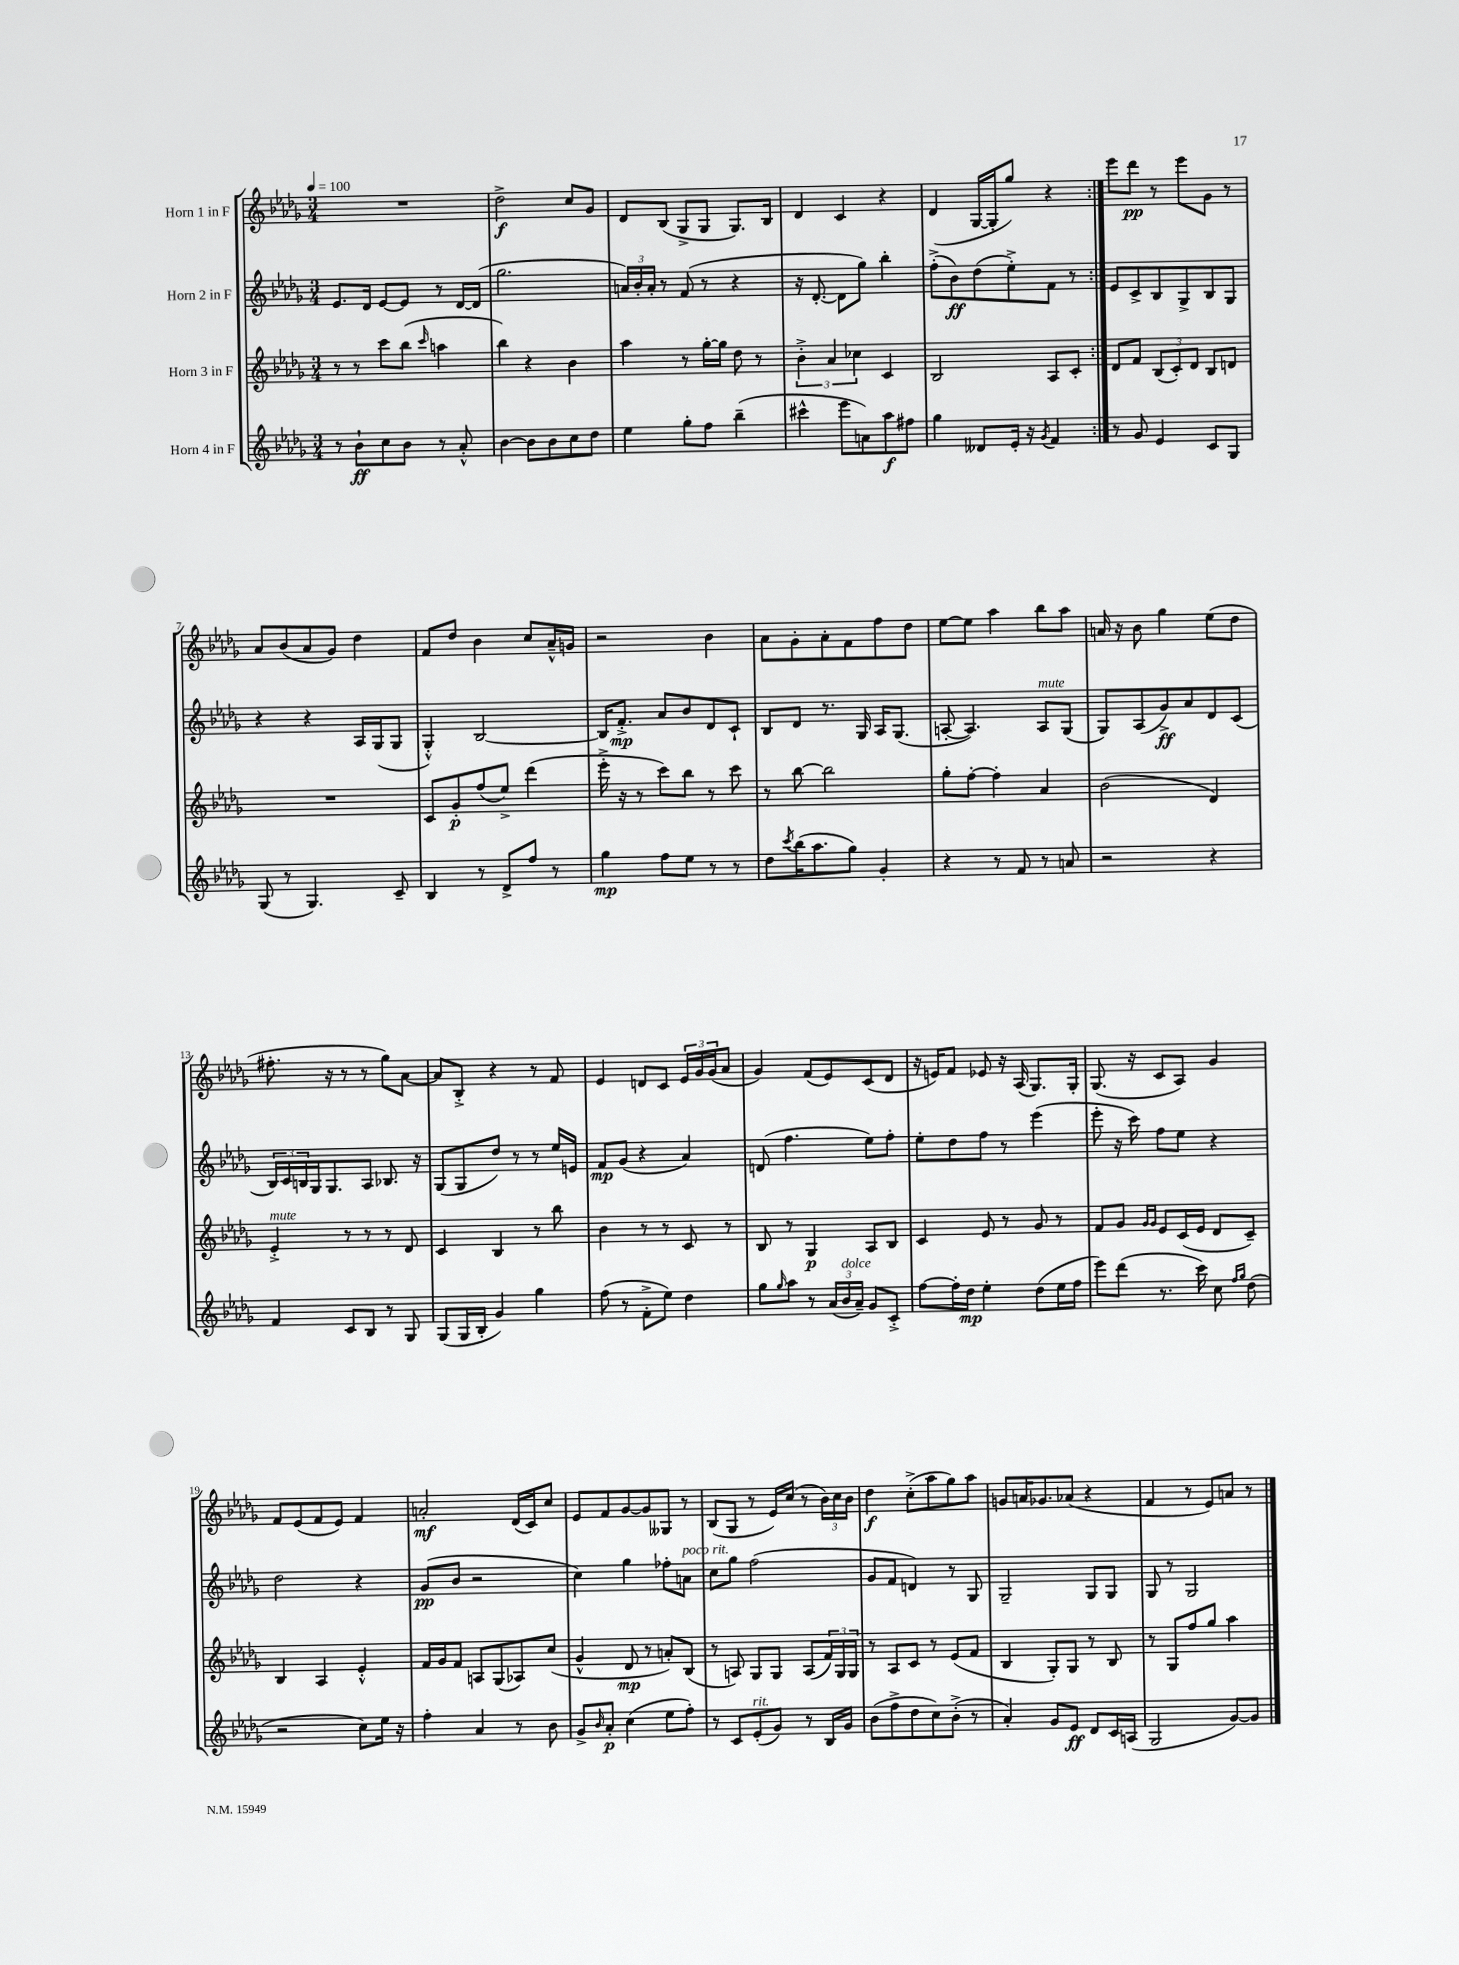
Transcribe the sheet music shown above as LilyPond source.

<<
\new StaffGroup <<
\new Staff = "s0" \with { instrumentName = "Horn 1 in F" } {
    \clef treble \key des \major \numericTimeSignature \time 3/4 \tempo 4 = 100
    \repeat volta 2 { R2. |
    des''2->\f c''8 ges'8 |
    des'8 bes8( ges8-> ges8 ges8.) bes16 |
    des'4 c'4 r4 |
    des'4( ges16~ ges16-. ges''8) r4 | }
    ees'''8 des'''8\pp r8 ees'''8 ges'8 r8 |
    aes'8 bes'8( aes'8 ges'8) des''4 |
    f'8 des''8 bes'4 c''8 aes'16---^ g'16 |
    r2 bes'4 |
    aes'8 ges'8-. aes'8-. f'8 f''8 des''8 |
    ees''8~ ees''8 aes''4 bes''8 aes''8 |
    a'16 r16 bes'8 ges''4 ees''8( des''8 |
    fis''8.-. r16 r8 r8 ges''8) aes'8~ |
    aes'8 bes8-.-> r4 r8 f'8 |
    ees'4 d'8 c'8 \tuplet 3/2 { ees'16 ges'16 ges'16( } aes'8 |
    ges'4) f'8( ees'8) c'8( des'8 |
    r16 e'16) f'8 ees'8 r16 aes16( ges8.) ges16-. |
    ges8.( r16 c'8 aes8) ges'4 |
    f'8 ees'8( f'8 ees'8) f'4 |
    a'2-.\mf des'16( c'16) c''8 |
    ees'8 f'8 ges'8~ ges'8 geses8 r8 |
    bes8( ges8 r8 ees'16) c''16( r8 \tuplet 3/2 { bes'16) c''16 bes'16 } |
    des''4\f c''8-.->( aes''8 ges''8) aes''8 |
    g'8 a'16 ges'8. aes'8( r4 |
    f'4 r8 ees'8) a'8 r8 \bar "|." |
}
\new Staff = "s1" \with { instrumentName = "Horn 2 in F" } {
    \clef treble \key des \major \numericTimeSignature \time 3/4
    \repeat volta 2 { ees'8. des'16 ees'8~ ees'8 r8 des'16~ des'16( |
    ges''2. |
    \tuplet 3/2 { a'16) bes'16-. a'16-. } r8 f'8( r8 r4 |
    r16 des'8.~-. des'8 ges''8) bes''4-. |
    f''8-.->( bes'8\ff) des''8( ees''8-.->) f'8 r8 | }
    ees'8 c'8-> bes8 ges8-> bes8 ges8 |
    r4 r4 aes16 ges16( ges8 |
    ges4-.-^) bes2~ |
    bes16 f'8.-.->\mp aes'8 bes'8 des'8 c'8-! |
    bes8 des'8 r8. ges16 aes16 ges8.( |
    a8~-. a4.) a8^\markup { \italic "mute" } ges8( |
    ges8) aes8( ges'8->\ff) aes'8 des'8 c'8( |
    \tuplet 3/2 { bes16) c'16 b16 } ges16 ges8. aes8 bes8. r16 |
    ges8( ges8 des''8) r8 r8 ees''16 e'16 |
    f'8\mp ges'8( r4 aes'4) |
    d'8( f''4. ees''8) f''8-. |
    ees''8-. des''8 f''8 r8 ees'''4( |
    ees'''8-. r16 c'''16) f''8 ees''8 r4 |
    des''2 r4 |
    ges'8\pp( bes'8 r2 |
    c''4) ges''4 fes''8-. a'8^\markup { \italic "poco rit." } |
    c''8 ges''8 f''2( |
    ges'8 f'8 d'4) r8 ges8 |
    ges2-- ges8 ges8 |
    ges8 r8 ges2 \bar "|." |
}
\new Staff = "s2" \with { instrumentName = "Horn 3 in F" } {
    \clef treble \key des \major \numericTimeSignature \time 3/4
    \repeat volta 2 { r8 r8 c'''8 bes''8( \grace { c'''16 } a''4 |
    bes''4) r4 bes'4 |
    aes''4 r8 ges''16~-. ges''16 des''8 r8 |
    \tuplet 3/2 { bes'4-.-> aes'4 ces''4 } c'4 |
    bes2 aes8 c'8-. | }
    des'8 f'8 \tuplet 3/2 { bes8( c'8-.) des'8 } bes8 d'8 |
    R2. |
    c'8 ges'8-.\p f''8( ees''8->) des'''4( |
    ees'''16-.-> r16 r8 c'''8) bes''8 r8 c'''8 |
    r8 bes''8~ bes''2 |
    ges''8-. f''8~-. f''4-. aes'4 |
    bes'2( des'4) |
    ees'4-.->^\markup { \italic "mute" } r8 r8 r8 des'8 |
    c'4 bes4 r8 bes''8 |
    bes'4 r8 r8 c'8 r8 |
    bes8 r8 ges4\p aes8 bes8 |
    c'4 ees'8 r8 ges'8 r8 |
    f'8 ges'8 \grace { ges'16 ges'16 } ees'8 c'16( ees'16 des'8 c'8--) |
    bes4 aes4 ees'4-.-^ |
    f'16 ges'16 f'8 a8 ges8( aes8) c''8( |
    ges'4-^ des'8\mp r8 a'8-.) bes8( |
    r8 a8) ges8 ges8 a8( \tuplet 3/2 { f'16) ges16 ges16 } |
    r8 aes8 c'8 r8 ees'8( f'8 |
    bes4 ges8-.) ges8 r8 bes8 |
    r8 ges8 f''8 ges''8 aes''4 \bar "|." |
}
\new Staff = "s3" \with { instrumentName = "Horn 4 in F" } {
    \clef treble \key des \major \numericTimeSignature \time 3/4
    \repeat volta 2 { r8 bes'8-!\ff c''8 bes'8 r8 aes'8-.-^ |
    bes'4~ bes'8 bes'8 c''8 des''8 |
    ees''4 ges''8-. f''8 bes''4--( |
    cis'''4-^ ees'''8 a'8) aes''8\f fis''8 |
    ges''4 deses'8 ees'16-. r16 \acciaccatura { ges'8 } f'4 | }
    r8 ges'8 ees'4 c'8 ges8 |
    ges8( r8 ges4.) c'8-- |
    bes4 r8 des'8-> f''8 r8 |
    ges''4\mp f''8 ees''8 r8 r8 |
    des''8 \acciaccatura { c'''8 } bes''16( aes''8. ges''8) ges'4-. |
    r4 r8 f'8 r8 a'8 |
    r2 r4 |
    f'4 c'8 bes8 r8 ges8 |
    ges8( ges16 bes16-. ges'4) ges''4 |
    f''8( r8 f'8-.-> ees''8) des''4 |
    ges''8 \grace { ges''16 } aes''8 r8 \tuplet 3/2 { aes'16( bes'16^\markup { \italic "dolce" } aes'16--) } ges'8 c'8-.-> |
    f''8~ f''16-. des''16\mp ees''4-. des''8( ees''16 f''16 |
    ees'''8) des'''8( r8. c'''16) c''8 \grace { f''16 ges''16 } des''8( |
    r2 c''8) ees''16 r16 |
    f''4-. aes'4 r8 bes'8 |
    ges'8-> \grace { bes'16 } aes'8-.\p c''4( ees''8 f''8-.) |
    r8 c'8 ees'8-.^\markup { \italic "rit." }( ges'8) r8 bes16 ges'16 |
    bes'8( f''8-> des''8 c''8) bes'8-.->( r8 |
    aes'4-.) ges'8 ees'8\ff des'8 c'16 a16( |
    ges2 ges'8~) ges'8 \bar "|." |
}
>>
>>
